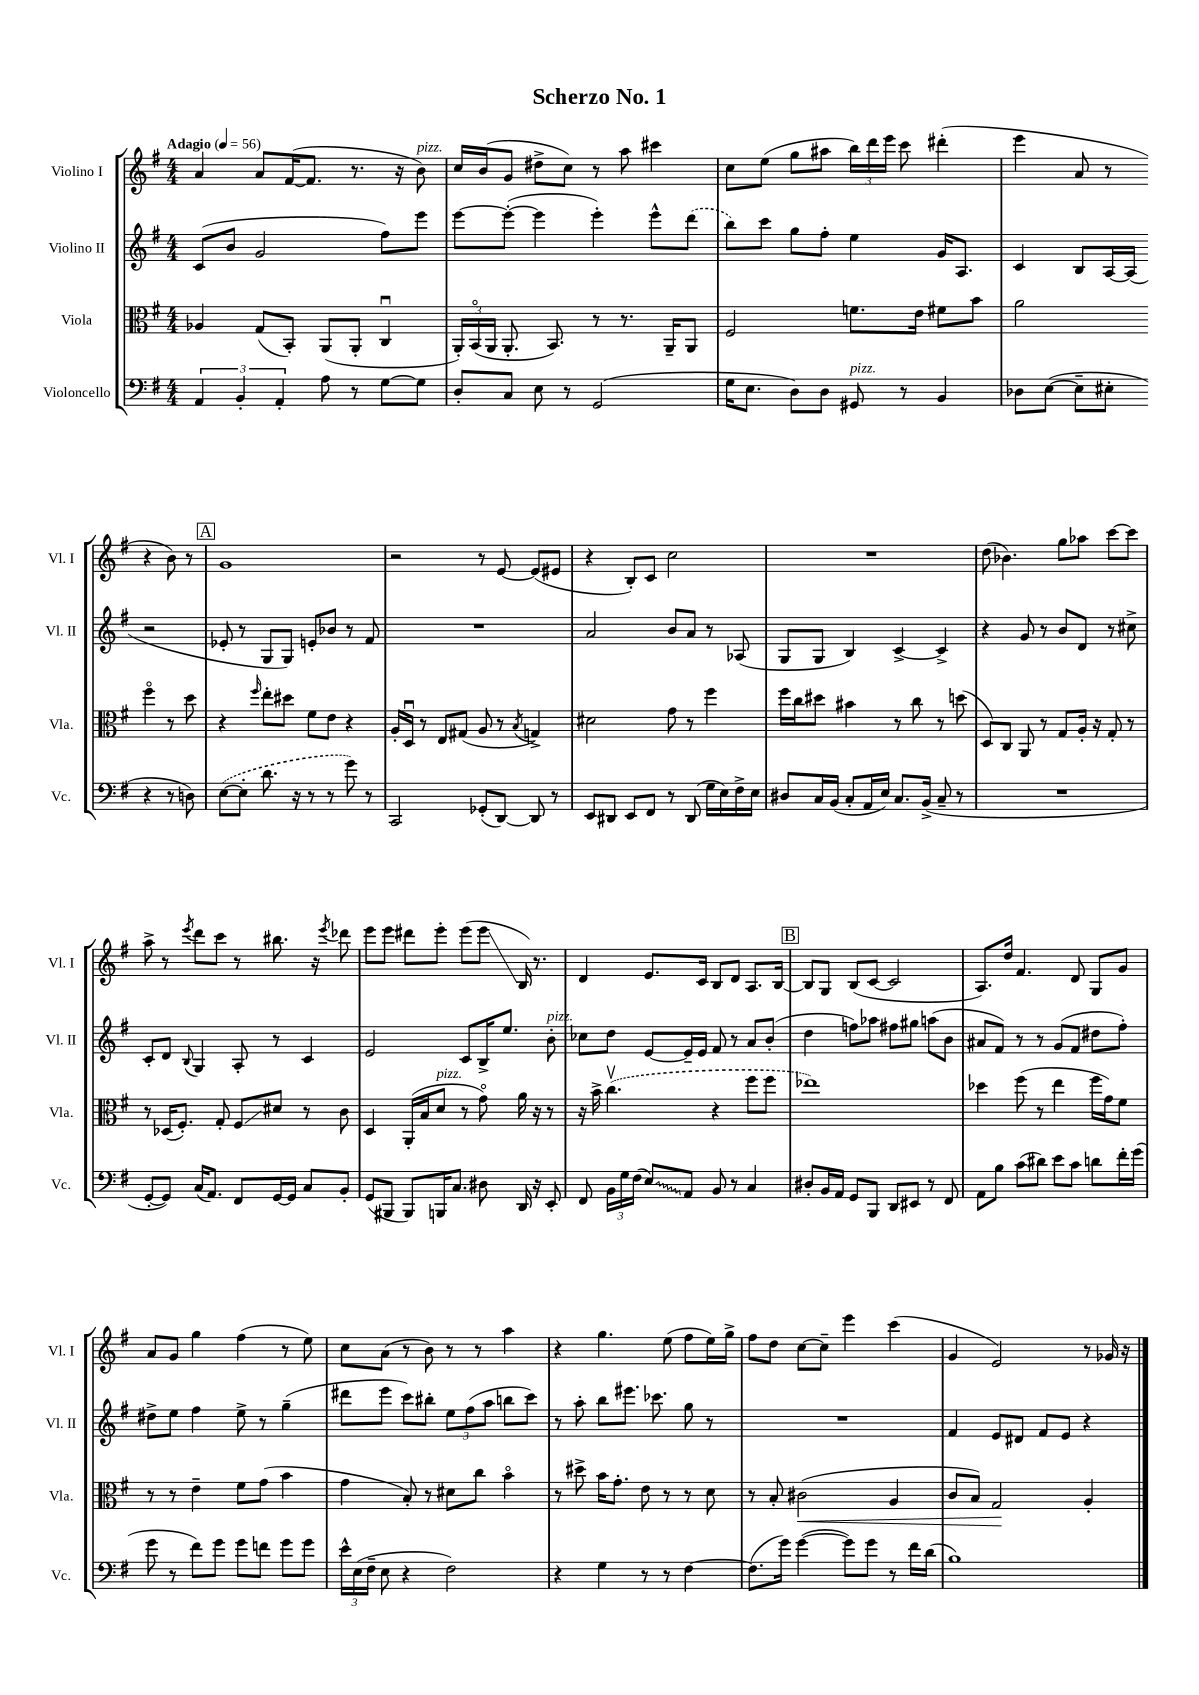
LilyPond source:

\header { title = "Scherzo No. 1" }
<<
\new StaffGroup <<
\new Staff = "s0" \with { instrumentName = "Violino I" shortInstrumentName = "Vl. I" } {
    \clef treble \key g \major \numericTimeSignature \time 4/4 \tempo "Adagio" 4 = 56
    \autoBeamOff a'4 a'8[ fis'16~( fis'8.] r8. r16 b'8^\markup { \italic "pizz." }) |
    c''16[ b'16( g'8] dis''8[-> c''8]) r8 a''8 cis'''4 |
    c''8[ e''8]( g''8[ ais''8] \tuplet 3/2 { b''16[) d'''16 e'''16] } c'''8 dis'''4-.( |
    e'''4 a'8 r8 r4 b'8) r8 |
    \mark \markup { \box "A" } g'1 |
    r2 r8 e'8~ e'8[( eis'8] |
    r4 b8[-.) c'8] c''2 |
    R1 |
    d''8( bes'4.) g''8[ aes''8] c'''8[~ c'''8] |
    a''8-> r8 \acciaccatura { e'''8 } d'''8[ c'''8] r8 bis''8. r16 \acciaccatura { e'''8 } des'''8 |
    e'''8[ e'''8] dis'''8[ e'''8]-. e'''8[( e'''8]\glissando b16) r8. |
    d'4 e'8.[ c'16] b8[ d'8] a8.[ b16]~ |
    \mark \markup { \box "B" } b8[ g8] b8[( c'8]~ c'2 |
    a8.[) d''16] fis'4. d'8 g8[ g'8] |
    a'8[ g'8] g''4 fis''4( r8 e''8) |
    c''8[ a'8]( r8 b'8) r8 r8 a''4 |
    r4 g''4. e''8( fis''8[ e''16) g''16]-> |
    fis''8[ d''8] c''8[~ c''8]-- e'''4 c'''4( |
    g'4 e'2) r8 ges'16 r16 \bar "|." |
}
\new Staff = "s1" \with { instrumentName = "Violino II" shortInstrumentName = "Vl. II" } {
    \clef treble \key g \major \numericTimeSignature \time 4/4
    \autoBeamOff c'8[( b'8] g'2 fis''8[) e'''8] |
    e'''8[~ e'''8]~-.( e'''4 e'''4-.) e'''8[-^ \once \slurDashed d'''8]( |
    b''8[) c'''8] g''8[ fis''8]-. e''4 g'16[ a8.] |
    c'4 b8[ a16~ a16]( r2 |
    \mark \markup { \box "A" } ees'8-. r8 g8[ g8]) e'8[-. bes'8] r8 fis'8 |
    R1 |
    a'2 b'8[ a'8] r8 aes8( |
    g8[ g8] b4) c'4~-> c'4-> |
    r4 g'8 r8 b'8[ d'8] r8 cis''8-> |
    c'8[-. d'8] \appoggiatura { b8 } g4 a8-. r8 c'4 |
    e'2 c'8[ b16-> e''8.] b'8-.^\markup { \italic "pizz." } |
    ces''8[ d''8] e'8[~ e'16-- e'16] fis'8 r8 a'8[ b'8]-.( |
    \mark \markup { \box "B" } d''4 f''8[) aes''8] fis''8[ gis''8] a''8[( b'8] |
    ais'8[ fis'8]) r8 r8 g'8[( fis'8] dis''8[ fis''8]-.) |
    dis''8[-> e''8] fis''4 e''8-> r8 g''4--( |
    dis'''8[ e'''8] c'''8[) bis''8]-. \tuplet 3/2 { e''8[ fis''8( a''8] } b''8[ c'''8]) |
    r8 a''8-. b''8[ eis'''8.] ces'''8. g''8 r8 |
    R1 |
    fis'4 e'8[ dis'8] fis'8[ e'8] r4 \bar "|." |
}
\new Staff = "s2" \with { instrumentName = "Viola" shortInstrumentName = "Vla." } {
    \clef alto \key g \major \numericTimeSignature \time 4/4
    \autoBeamOff aes4 g8[( b,8]-.) a,8[( a,8]-. c4\downbow |
    \tuplet 3/2 { a,16[-.) b,16\flageolet( a,16] } a,8.-. b,8.) r8 r8. a,16[-- a,8] |
    fis2 f'8.[ e'16] fis'8[ b'8] |
    a'2 fis''4\flageolet r8 d''8 |
    \mark \markup { \box "A" } r4 \grace { fis''16 } e''8[-. dis''8] fis'8[ e'8] r4 |
    a16[-. d16]\downbow r8 e8[ gis8]( a8 r8 \acciaccatura { b8 } g4->) |
    dis'2 g'8 r8 fis''4 |
    fis''16[ c''16 dis''8] bis'4 r8 c''8 r8 d''8( |
    d8[) c8] a,8 r8 g8[ a16]-. r16 g8-. r8 |
    r8 des16[( fis8.]-.) g8-. fis8[\glissando dis'8] r8 c'8 |
    d4 a,16[-.( b16 d'8]^\markup { \italic "pizz." } r8 g'8\flageolet) a'16 r16 r8 |
    r16 b'16-> \once \slurDashed c''4.\upbow( r4 fis''8[ fis''8] |
    \mark \markup { \box "B" } ees''1) |
    des''4 fis''8( r8 e''4 fis''16[ g'16) fis'8] |
    r8 r8 e'4-- fis'8[ g'8]( b'4 |
    g'4 b8-.) r8 dis'8[ c''8] b'4\flageolet |
    r8 dis''8-> b'16[ g'8.]-. e'8 r8 r8 d'8 |
    r8 b8-. cis'2\<( a4 |
    c'8[ b8]) g2\! a4-. \bar "|." |
}
\new Staff = "s3" \with { instrumentName = "Violoncello" shortInstrumentName = "Vc." } {
    \clef bass \key g \major \numericTimeSignature \time 4/4
    \autoBeamOff \tuplet 3/2 { a,4 b,4-. a,4-. } a8 r8 g8[~ g8] |
    d8[-. c8] e8 r8 g,2( |
    g16[ e8.] d8[) d8] gis,8^\markup { \italic "pizz." } r8 b,4 |
    des8[ e8]~( e8[-- eis8]-. r4 r8 d8) |
    \mark \markup { \box "A" } \once \slurDashed e8[~( e8]-. d'8. r16 r8 r8 g'8) r8 |
    c,2 ges,8[-.( d,8]~) d,8 r8 |
    e,8[ dis,8] e,8[ fis,8] r8 dis,8( g16[ e16) fis16-> e16] |
    dis8[ c16 b,16]( c8[-. a,16 e16]) c8.[ b,16]->( c8-- r8 |
    R1 |
    g,8[~-. g,8]) c16[( a,8.]) fis,8[ g,16~ g,16] c8[ b,8]-. |
    g,8[( bis,,8] bis,,8[) b,,16 c8.] dis8 d,16 r16 e,8-. |
    fis,8 \tuplet 3/2 { b,16[ g16 fis16]( } \once \override Glissando.style = #'zigzag e8[\glissando) a,8] b,8 r8 c4 |
    \mark \markup { \box "B" } dis8[-. b,16 a,16] g,8[ b,,8] d,8[ eis,8] r8 fis,8 |
    a,8[ b8] c'8[( dis'8]) e'8[ c'8] d'8[ fis'16-. g'16]( |
    g'8 r8 fis'8[) g'8] g'8[ f'8] g'8[ g'8] |
    \tuplet 3/2 { e'16[-^ e16( fis16]-- } e8 r4 fis2) |
    r4 g4 r8 r8 fis4~ |
    fis8.[( g'16]) g'4~( g'8[) g'8] r8 fis'16[ d'16]( |
    b1) \bar "|." |
}
>>
>>
\layout { \context { \Score \remove "Bar_number_engraver" } }
